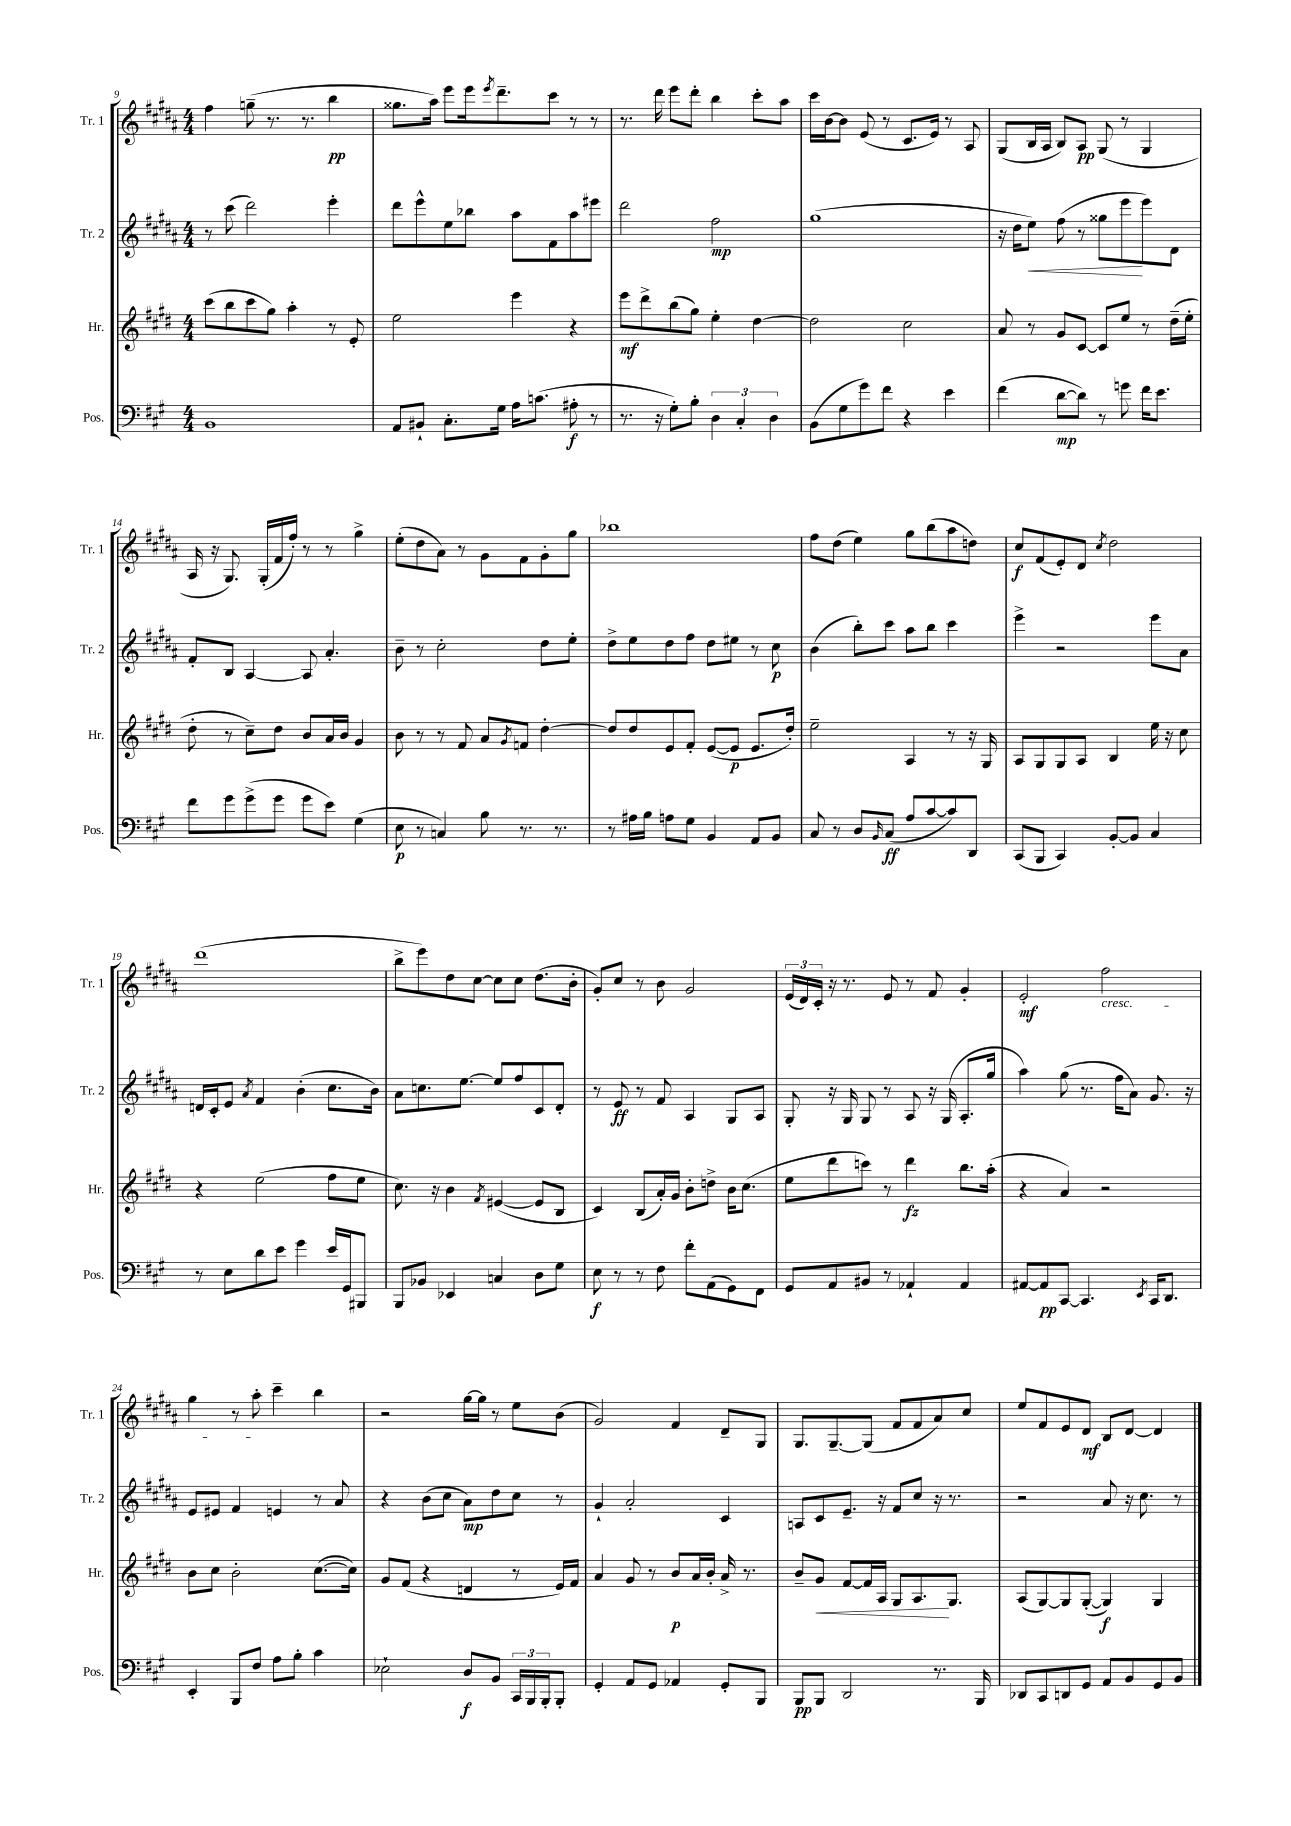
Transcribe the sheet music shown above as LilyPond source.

<<
\new StaffGroup <<
\new Staff = "s0" \with { instrumentName = "Tr. 1" shortInstrumentName = "Tr. 1" } {
    \clef treble \key b \major \numericTimeSignature \time 4/4
    fis''4 g''8--( r8. r8. b''4\pp |
    gisis''8. ais''16) e'''8 e'''16 \acciaccatura { e'''8 } dis'''8.-- cis'''8 r8 r8 |
    r8. dis'''16 e'''8 dis'''8-. b''4 cis'''8-. ais''8 |
    cis'''16 b'16~ b'8 e'8( r8 cis'8. e'16) r8 ais8 |
    gis8( b16 ais16 b8) ais8\pp gis8( r8 gis4 |
    ais16 r16 gis8.) gis16-.( fis'16 fis''16-.) r8 r8 gis''4-> |
    e''8-.( dis''8 ais'8) r8 gis'8 fis'8 gis'8-. gis''8 |
    bes''1 |
    fis''8 dis''8( e''4) gis''8 b''8( ais''8 d''8) |
    cis''8\f fis'8( e'8-.) dis'8 \acciaccatura { cis''8 } dis''2 |
    dis'''1( |
    b''8-> e'''8) dis''8 cis''8~ cis''8 cis''8 dis''8.( b'16-. |
    gis'8-.) cis''8 r8 b'8 gis'2 |
    \tuplet 3/2 { e'16( dis'16) cis'16-. } r16 r8. e'8 r8 fis'8 gis'4-. |
    e'2-.\mf fis''2\cresc |
    gis''4 r8 ais''8-.\! cis'''4-- b''4 |
    r2 gis''16~ gis''16 r8 e''8 b'8( |
    gis'2) fis'4 dis'8-- gis8 |
    gis8. gis8.~-- gis8( fis'8 fis'8 ais'8) cis''8 |
    e''8 fis'8 e'8 dis'8\mf b8 dis'8~ dis'4 \bar "|." |
}
\new Staff = "s1" \with { instrumentName = "Tr. 2" shortInstrumentName = "Tr. 2" } {
    \clef treble \key b \major \numericTimeSignature \time 4/4
    r8 cis'''8( dis'''2) e'''4-. |
    dis'''8 e'''8-^ e''8 bes''8 ais''8 fis'8 ais''8 eis'''8 |
    dis'''2 fis''2\mp |
    gis''1( |
    r16 dis''16 e''8\<) fis''8( r8 gisis''8 e'''8\! e'''8) dis'8 |
    fis'8-. b8 ais4~ ais8 ais'4.-. |
    b'8-- r8 cis''2-. dis''8 e''8-. |
    dis''8-> e''8 dis''8 fis''8 dis''8 eis''8 r8 cis''8\p |
    b'4( b''8-.) cis'''8 ais''8 b''8 cis'''4 |
    e'''4-> r2 e'''8 ais'8 |
    d'16 cis'16-. e'8 \acciaccatura { ais'8 } fis'4 b'4-.( cis''8. b'16) |
    ais'8 c''8. e''8.~ e''8 fis''8 cis'8 dis'8-. |
    r8 e'8\ff r8 fis'8 ais4 gis8 ais8 |
    gis8-. r16 gis16 gis8 r8 ais8 r16 gis16( ais8.-. gis''16 |
    ais''4) gis''8( r8. fis''16 ais'8) gis'8. r16 |
    e'8 eis'8 fis'4 e'4 r8 ais'8 |
    r4 b'8( cis''8 ais'8\mp) dis''8 cis''8 r8 |
    gis'4-! ais'2-. cis'4 |
    a8 cis'8 e'8.-- r16 fis'8 cis''8 r16 r8. |
    r2 ais'8 r16 cis''8. r8 \bar "|." |
}
\new Staff = "s2" \with { instrumentName = "Hr." shortInstrumentName = "Hr." } {
    \clef treble \key e \major \numericTimeSignature \time 4/4
    cis'''8( b''8 cis'''8 gis''8) a''4-. r8 e'8-. |
    e''2 e'''4 r4 |
    e'''8\mf dis'''8-> b''8( gis''8) e''4-. dis''4~ |
    dis''2 cis''2 |
    a'8 r8 gis'8 cis'8~ cis'8 e''8 r8 dis''16--( e''16-. |
    dis''8-. r8 cis''8--) dis''8 b'8 a'16 b'16 gis'4 |
    b'8 r8 r8 fis'8 a'8 \acciaccatura { gis'8 } f'8 dis''4~-. |
    dis''8 dis''8 e'8 fis'8-. e'8~( e'8\p e'8. dis''16-.) |
    e''2-- a4 r8 r16 gis16 |
    a8 gis8 gis8 a8 b4 e''16 r16 cis''8 |
    r4 e''2( fis''8 e''8 |
    cis''8.) r16 b'4 \acciaccatura { fis'8 } eis'4~( eis'8 b8 |
    cis'4) b8( a'16-.) gis'16 b'8-. d''8-> b'16 cis''8.( |
    e''8 dis'''8 c'''8) r8 dis'''4\fz b''8. a''16-.( |
    r4 a'4) r2 |
    b'8 cis''8 b'2-. cis''8.~( cis''16) |
    gis'8 fis'8( r4 d'4 r8 e'16) fis'16 |
    a'4 gis'8 r8 b'8\p a'16 b'16-. a'16-> r8. |
    b'8-- gis'8\< fis'8~ fis'16 a16 gis8 a8.\! gis8. |
    a8( gis8~) gis8 gis8~-.( gis4\f) gis4 \bar "|." |
}
\new Staff = "s3" \with { instrumentName = "Pos." shortInstrumentName = "Pos." } {
    \clef bass \key a \major \numericTimeSignature \time 4/4
    b,1 |
    a,8 bis,8-! cis8.-. gis16 a16 c'8.( ais8-.\f r8 |
    r8. r16 gis8-.) b8-. \tuplet 3/2 { d4 cis4-. d4 } |
    b,8( gis8 gis'8) fis'8 r4 e'4 |
    fis'4( d'8~\mp d'8) r8 g'8 fis'16 e'8. |
    fis'8 gis'8 gis'8->( gis'8 gis'8 e'8) gis4( |
    e8\p r8 c4) b8 r8. r8. |
    r8 ais16 b16 a8 gis8 b,4 a,8 b,8 |
    cis8 r8 d8 \grace { b,16 } cis8\ff( a8 cis'8~ cis'8) d,8 |
    cis,8( b,,8 cis,4) b,8~-. b,8 cis4 |
    r8 e8 d'8 e'8 gis'4 e'16 gis,16 bis,,8 |
    b,,8 bes,8 ees,4 c4 d8 gis8 |
    e8\f r8 r8 fis8 fis'8-. a,8( gis,8) fis,8 |
    gis,8 a,8 bis,8 r8 aes,4-! aes,4 |
    ais,8~ ais,8\pp cis,8~ cis,4. \acciaccatura { e,8 } cis,16 d,8. |
    e,4-. b,,8 fis8 a8 b8-. cis'4 |
    ees2-! d8\f b,8 \tuplet 3/2 { cis,16 b,,16 b,,16-. } b,,8-. |
    gis,4-. a,8 gis,8 aes,4 gis,8-. b,,8 |
    b,,8\pp b,,8 d,2 r8. b,,16 |
    des,8 cis,8 d,8 gis,8 a,8 b,8 gis,8 b,8 \bar "|." |
}
>>
>>
\layout { \context { \Score currentBarNumber = #9 } }
